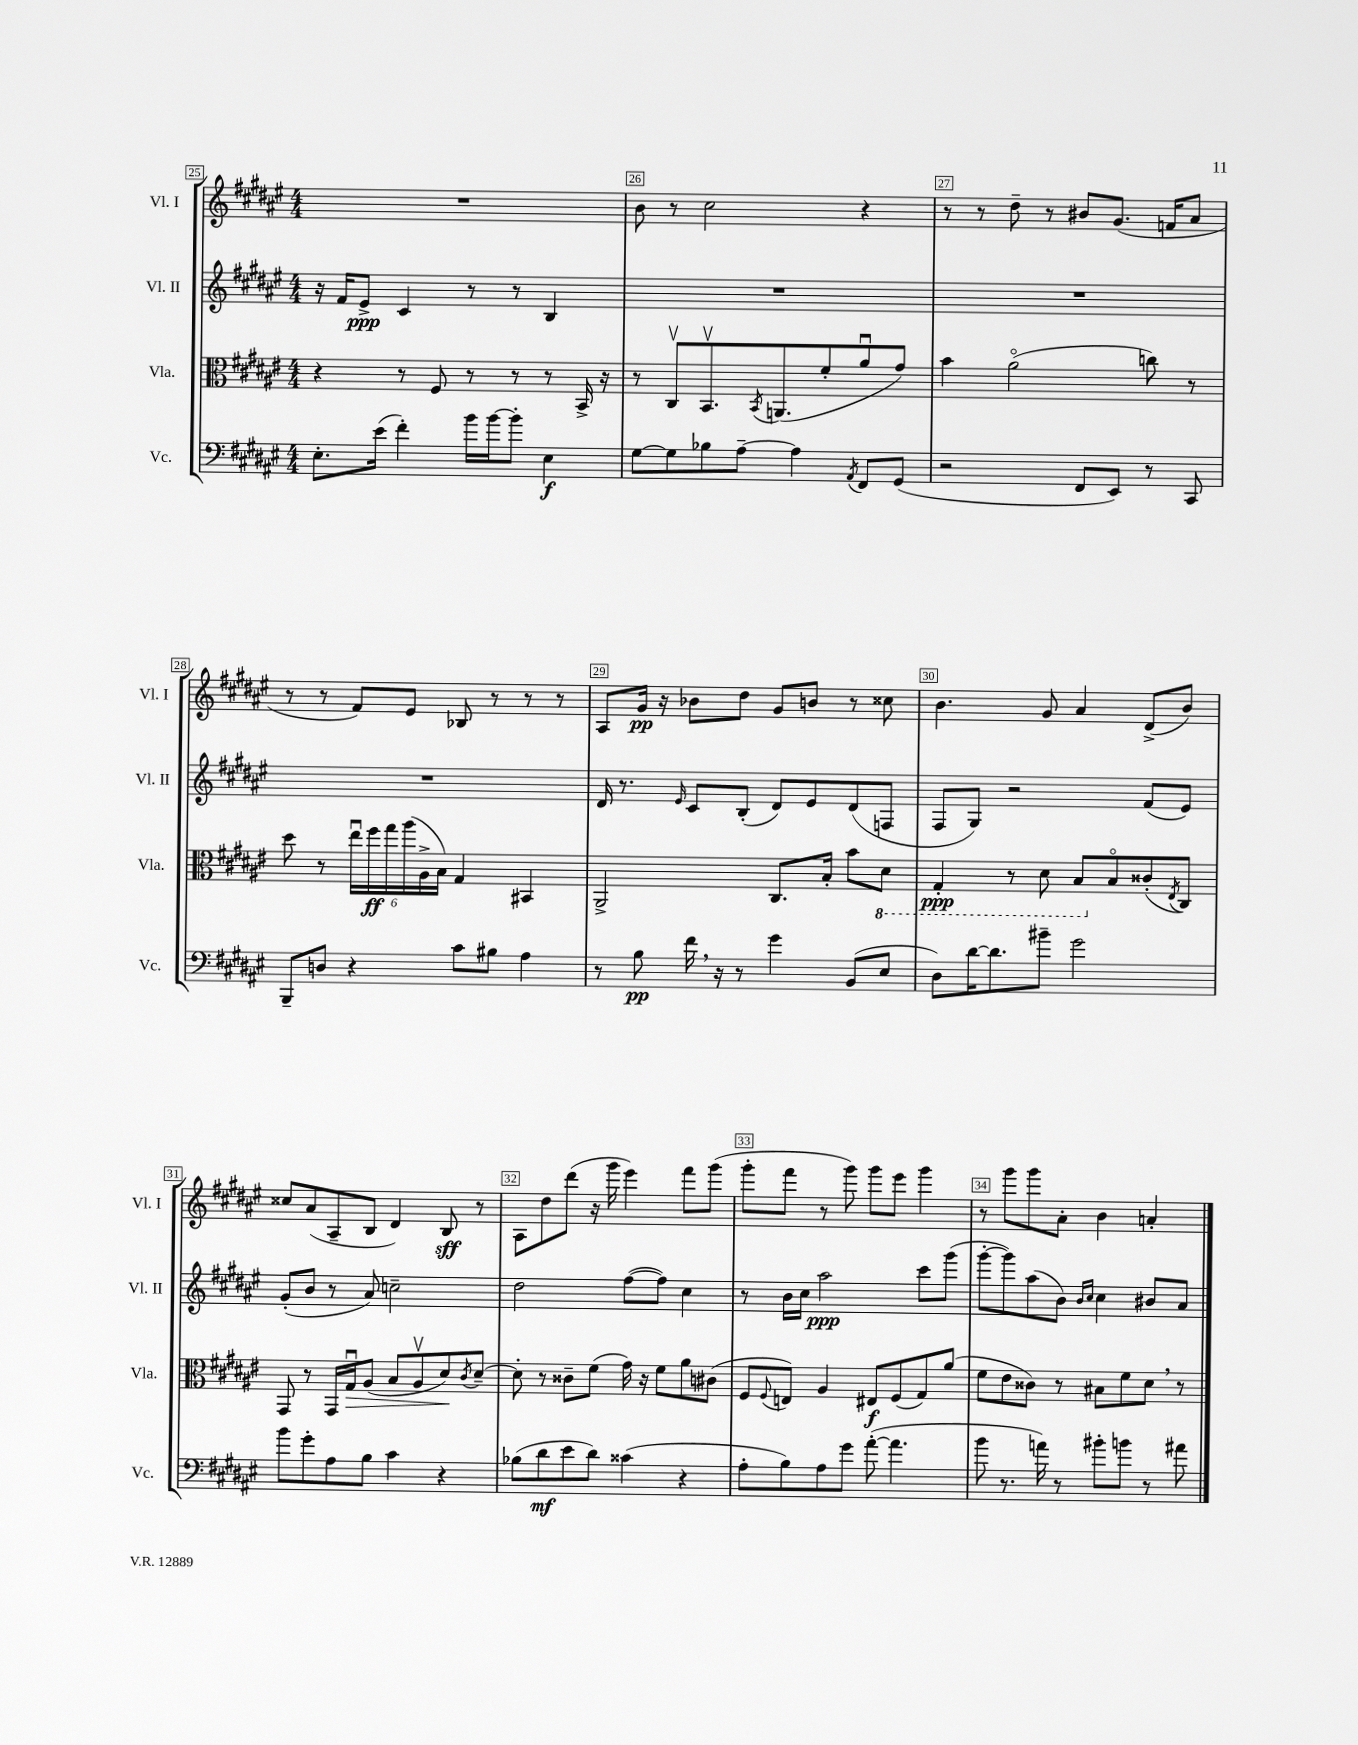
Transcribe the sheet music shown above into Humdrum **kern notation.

**kern	**dynam	**kern	**dynam	**kern	**dynam	**kern	**dynam
*part4	*part4	*part3	*part3	*part2	*part2	*part1	*part1
*staff4	*staff4	*staff3	*staff3	*staff2	*staff2	*staff1	*staff1
*I"Vc.	*	*I"Vla.	*	*I"Vl. II	*	*I"Vl. I	*
*I'Vc.	*	*I'Vla.	*	*I'Vl. II	*	*I'Vl. I	*
*clefF4	*	*clefC3	*	*clefG2	*	*clefG2	*
*k[f#c#g#d#a#e#]	*	*k[f#c#g#d#a#e#]	*	*k[f#c#g#d#a#e#]	*	*k[f#c#g#d#a#e#]	*
*M4/4	*	*M4/4	*	*M4/4	*	*M4/4	*
=25	=25	=25	=25	=25	=25	=25	=25
8.E#'\L	.	4r	.	16r	.	1r	.
.	.	.	.	16f#/KL	.	.	.
.	.	.	.	8e#^/J	ppp	.	.
(16e#\Jk	.	.	.	.	.	.	.
4f#'\)	.	8r	.	4c#/	.	.	.
.	.	8F#/	.	.	.	.	.
16b\LL	.	8r	.	8r	.	.	.
[16b\J	.	.	.	.	.	.	.
8b'\J]	.	8r	.	8r	.	.	.
4E#\	f	8r	.	4B/	.	.	.
.	.	16BB^/	.	.	.	.	.
.	.	16r	.	.	.	.	.
=26	=26	=26	=26	=26	=26	=26	=26
[8G#\L	.	8r	.	1r	.	8b\	.
8G#\]	.	8C#v/L	.	.	.	8r	.
8B-X\	.	8.BBv/	.	.	.	2cc#\	.
[8A#~\J	.	.	.	.	.	.	.
.	.	8qBB/	.	.	.	.	.
.	.	(8.AAn/	.	.	.	.	.
4A#\]	.	.	.	.	.	.	.
.	.	8f#'/	.	.	.	.	.
8qAA#/	.	.	.	.	.	.	.
8FF#/L	.	8a#u/	.	.	.	4r	.
(8GG#/J	.	8g#/J)	.	.	.	.	.
=27	=27	=27	=27	=27	=27	=27	=27
2r	.	4b\	.	1r	.	8r	.
.	.	.	.	.	.	8r	.
.	.	(2a#\	.	.	.	8dd#~\	.
.	.	.	.	.	.	8r	.
8FF#/L	.	.	.	.	.	8b#X/L	.
8EE#/J)	.	.	.	.	.	(8.g#/J	.
8r	.	8ccn\)	.	.	.	.	.
.	.	.	.	.	.	16fn/KL	.
8CC#/	.	8r	.	.	.	8a#/J	.
!!LO:LB:g=z
=28	=28	=28	=28	=28	=28	=28	=28
8BBB~/L	.	8dd#\	.	1r	.	8r	.
8Dn/J	.	8r	.	.	.	8r	.
4r	.	24ee#u\LL	.	.	.	8f#/L)	.
.	.	24ff#\	ff	.	.	.	.
.	.	24gg#\	.	.	.	.	.
.	.	(24aa#\	.	.	.	8e#/J	.
.	.	24A#^\	.	.	.	.	.
.	.	24B\JJ)	.	.	.	.	.
8c#\L	.	4G#/	.	.	.	8B-X/	.
8B#X\J	.	.	.	.	.	8r	.
4A#\	.	4BB#X/	.	.	.	8r	.
.	.	.	.	.	.	8r	.
=29	=29	=29	=29	=29	=29	=29	=29
8r	.	2AA#^/	.	16d#/	.	8A#/L	.
.	.	.	.	8.r	.	.	.
8B\	pp	.	.	.	.	16g#/Jk	pp
.	.	.	.	.	.	16r	.
.	.	.	.	16qqe#/	.	.	.
16f#,\	.	.	.	8c#/L	.	8b-X\L	.
16r	.	.	.	.	.	.	.
8r	.	.	.	(8B'/J	.	8dd#\J	.
4g#\	.	8.C#/L	.	8d#/L)	.	8g#/L	.
.	.	.	.	8e#/	.	8bn/J	.
.	.	16B'/Jk	.	.	.	.	.
(8BB/L	.	8b\L	.	(8d#/	.	8r	.
*	*	*8ba	*	*	*	*	*
8E#/J	.	8D#\J	.	8Fn/J	.	8cc##X\	.
=30	=30	=30	=30	=30	=30	=30	=30
8D#\L)	.	4GG#'/	ppp	8F#/L	.	4.b\	.
[16d#\K	.	.	.	8G#/J)	.	.	.
8.d#\]	.	.	.	.	.	.	.
.	.	8r	.	2r	.	.	.
8b#X~\J	.	8D#\	.	.	.	8g#/	.
2g#\	.	8BB/L	.	.	.	4a#/	.
*	*	*X8ba	*	*	*	*	*
.	.	8B/	.	.	.	.	.
.	.	(8c##X'/	.	(8f#/L	.	(8d#^/L	.
.	.	8qE#/	.	.	.	.	.
.	.	8C#/J)	.	8e#/J)	.	8b/J)	.
!!LO:LB:g=z
=31	=31	=31	=31	=31	=31	=31	=31
8b\L	.	8GG#/	.	(8g#'/L	.	8cc##X/L	.
8g#'\	.	8r	.	8b/J	.	(8a#/	.
8A#\	.	16GG#/LL	.	8r	.	8A#~/	.
!	!	!	!LO:HP:b	!	!	!	!
.	.	16G#u/J	>	.	.	.	.
8B\J	.	(8A#/J	.	8a#/)	.	8B/J	.
4c#\	.	8B/L	.	2ccn~\	.	4d#/)	.
.	.	8A#v/	.	.	.	.	.
4r	.	8d#/)	.	.	.	8B/	sff
.	.	8qc#/	.	.	.	.	.
.	.	[8d#~/J	]	.	.	8r	.
=32	=32	=32	=32	=32	=32	=32	=32
(8B-X\L	.	8d#'\]	.	2dd#\	.	8A#\L	.
8d#\	mf	8r	.	.	.	8dd#\	.
8e#\	.	8c##X~\L	.	.	.	(8ddd#\J	.
8d#\J)	.	(8f#\J	.	.	.	16r	.
.	.	.	.	.	.	16ggg#\	.
(4c##X\	.	16g#\)	.	([8ff#\L	.	4eee#\)	.
.	.	16r	.	.	.	.	.
.	.	8f#\L	.	8ff#\J])	.	.	.
4r	.	8a#\	.	4cc#\	.	8fff#\L	.
.	.	(8c#X\J	.	.	.	(8ggg#\J	.
=33	=33	=33	=33	=33	=33	=33	=33
8A#'\L	.	8F#/L	.	8r	.	8ggg#'\L	.
.	.	8qqF#/	.	.	.	.	.
8B\)	.	8En/J)	.	16b\LL	.	8fff#\J	.
.	.	.	.	16cc#\JJ	.	.	.
8A#\	.	4A#/	.	2aa#\	ppp	8r	.
8g#\J	.	.	.	.	.	8ggg#\)	.
([8a#'\	.	8E#X/L	f	.	.	8ggg#\L	.
4.a#\]	.	(8F#/	.	.	.	8eee#\J	.
.	.	8G#/)	.	8ccc#\L	.	4ggg#\	.
.	.	(8a#/J	.	(8ggg#\J	.	.	.
=34	=34	=34	=34	=34	=34	=34	=34
8b\	.	8f#\L	.	[8ggg#'\L	.	8r	.
8.r	.	8e#\	.	8ggg#\])	.	8ggg#\L	.
.	.	8c##X\J)	.	(8aa#\	.	8ggg#\	.
16an\)	.	.	.	.	.	.	.
8r	.	8r	.	8b\J)	.	8a#'\J	.
.	.	.	.	16qqb/LL	.	.	.
.	.	.	.	16qqcc#/JJ	.	.	.
8b#X'\L	.	8B#X\L	.	4cc#\	.	4b\	.
8bn\J	.	8f#\	.	.	.	.	.
8r	.	8d#,\J	.	8b#X/L	.	4an'/	.
8a#X\	.	8r	.	8a#/J	.	.	.
==	==	==	==	==	==	==	==
*-	*-	*-	*-	*-	*-	*-	*-
